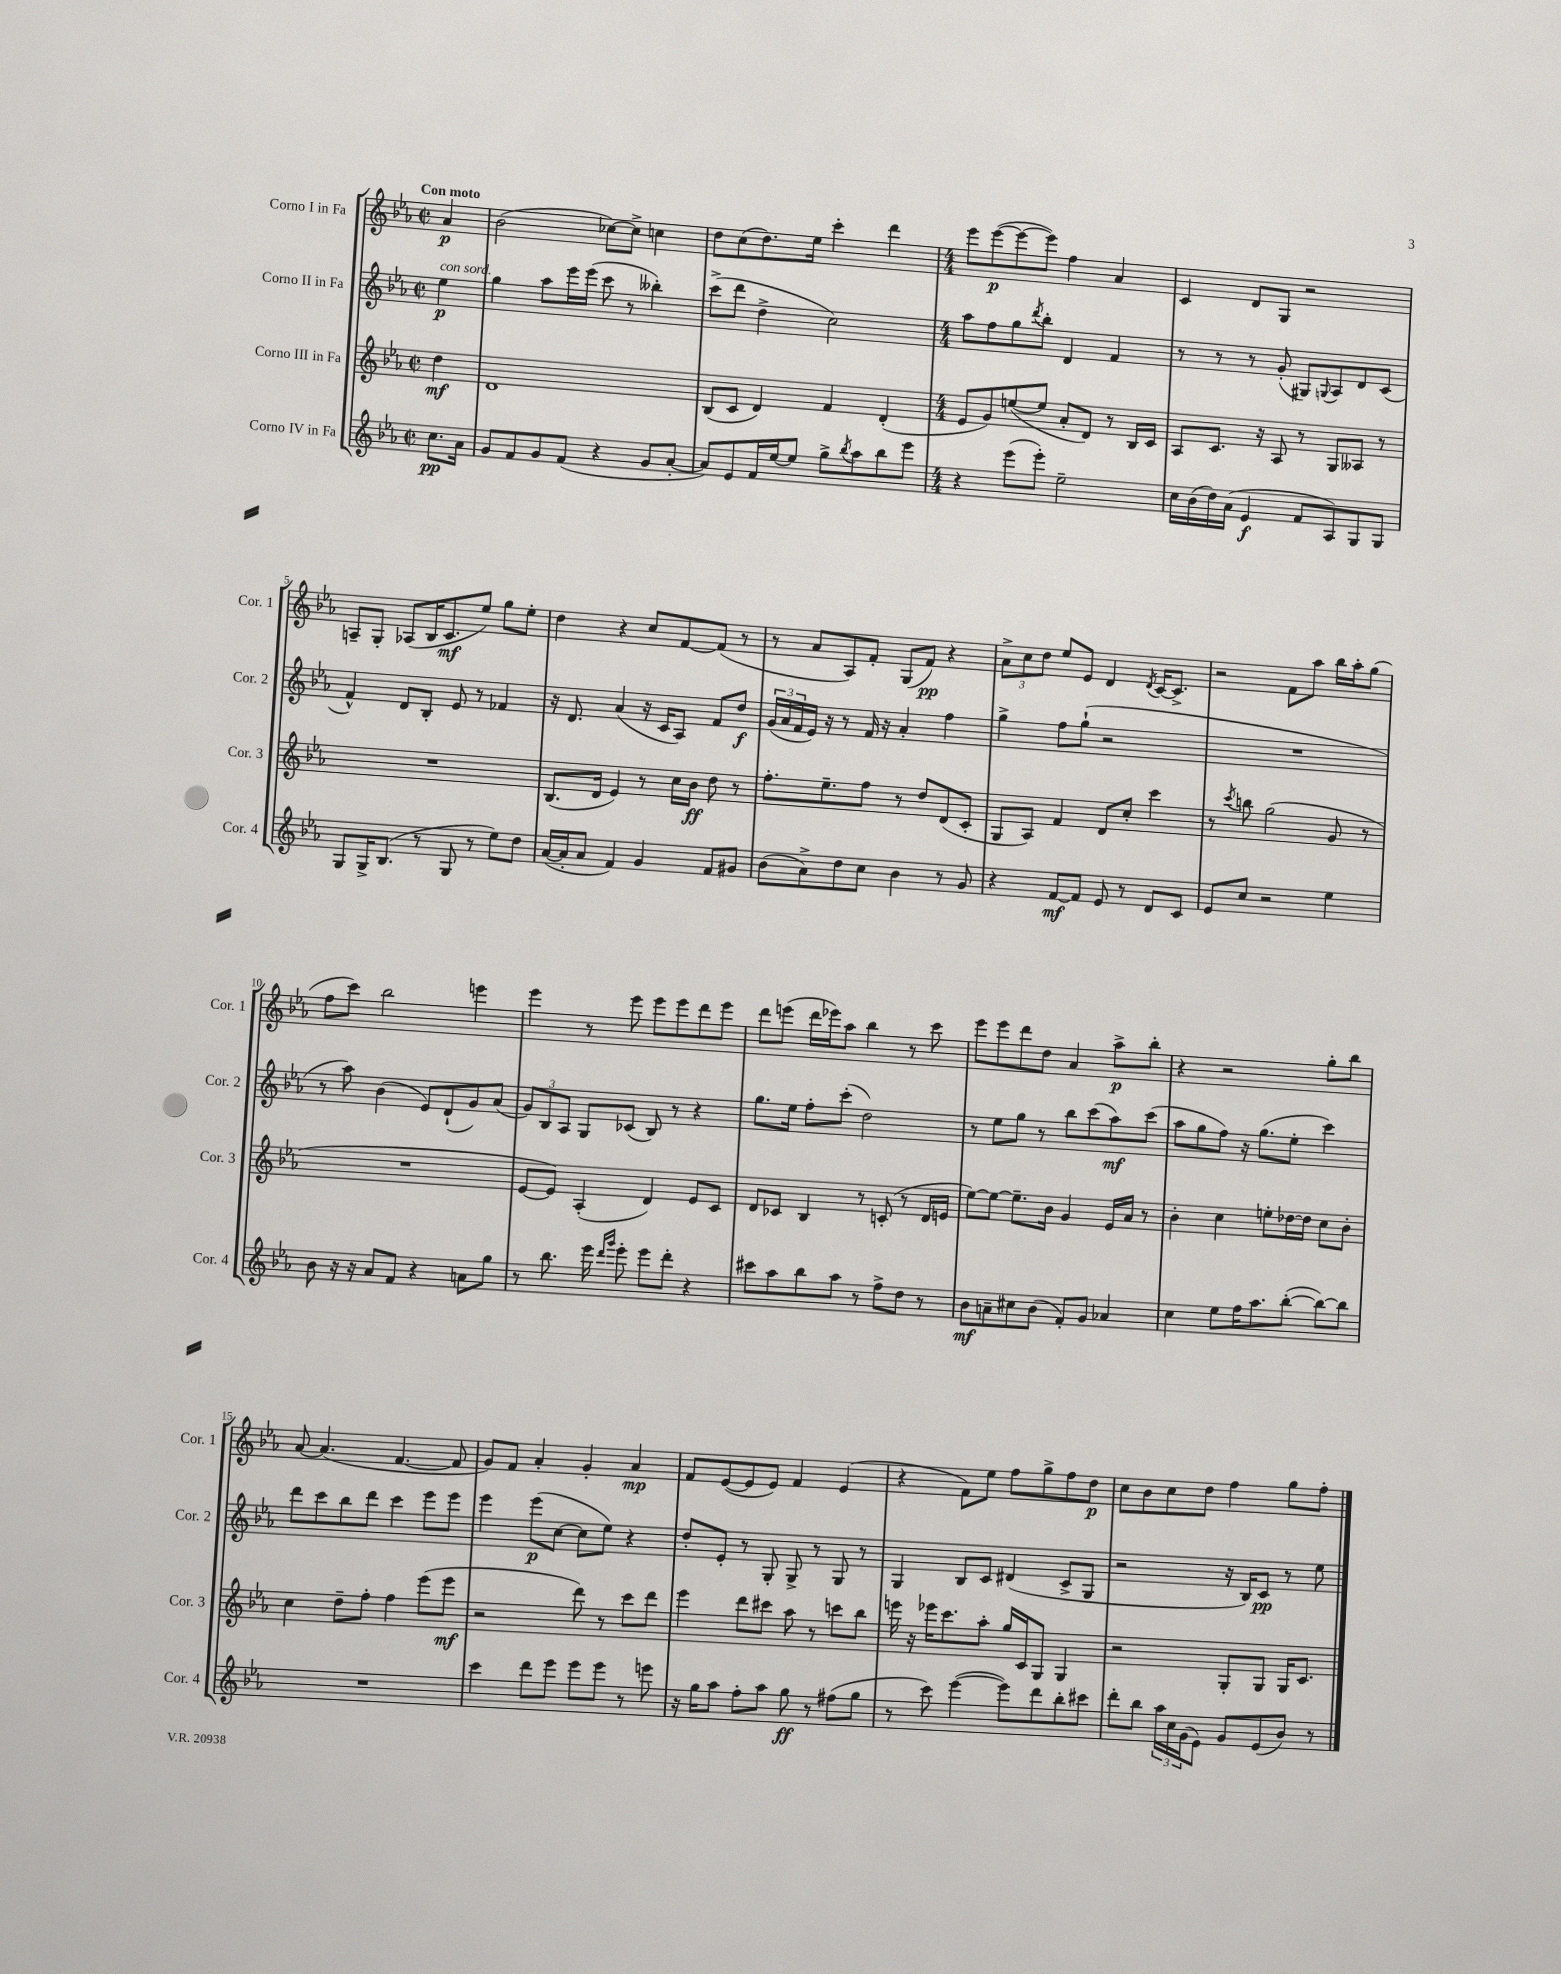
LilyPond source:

<<
\new StaffGroup <<
\new Staff = "s0" \with { instrumentName = "Corno I in Fa" shortInstrumentName = "Cor. 1" } {
    \clef treble \key ees \major \defaultTimeSignature \time 2/2 \partial 4 \tempo "Con moto"
    aes'4\p |
    bes'2( ces''8~) ces''8-> c''4 |
    d''8 c''8( d''8.) ees''16 c'''4-. d'''4 |
    \numericTimeSignature \time 4/4 ees'''8 ees'''8~\p( ees'''8~ ees'''8) f''4 aes'4 |
    c'4 d'8 g8 r2 |
    a8-- g8-. aes8( bes16 c'8.\mf ees''8) g''8 ees''8-. |
    d''4 r4 c''8 f'8~ f'8( r8 |
    r8 aes'8 aes8) f'8-. g8( f'8\pp) r4 |
    \tuplet 3/2 { aes'8-> c''8 d''8 } ees''8 ees'8 d'4 \acciaccatura { d'8 } c'16~ c'8.-> |
    r2 f'8 aes''8 bes''16 aes''16-. g''8( |
    f''8 c'''8) bes''2 e'''4 |
    ees'''4 r8 ees'''8 ees'''8 ees'''8 d'''8 ees'''8 |
    d'''8 e'''8( d'''16 ees'''16) aes''8 bes''4 r8 c'''8 |
    ees'''8 ees'''8 d'''8 d''8 aes'4 aes''8->\p bes''8-. |
    r4 r2 g''8-. bes''8 |
    aes'8~ aes'4.( f'4.~ f'8 |
    g'8) f'8 aes'4-. g'4-. aes'4\mp |
    f'8 ees'8~( ees'8 ees'8) f'4 ees'4( |
    r4 f'8) ees''8 f''8 g''8-> f''8 d''8\p |
    c''8 bes'8 c''8 d''8 f''4 g''8 f''8-. \bar "|." |
}
\new Staff = "s1" \with { instrumentName = "Corno II in Fa" shortInstrumentName = "Cor. 2" } {
    \clef treble \key ees \major \defaultTimeSignature \time 2/2 \partial 4
    ees''4\p^\markup { \italic "con sord." } |
    g''4 aes''8 ees'''16 ees'''16( c'''8 r8 beses''4-.) |
    c'''8->( d'''8 d''4-> c''2) |
    \numericTimeSignature \time 4/4 aes''8 f''8 g''8 \acciaccatura { d'''8 } bes''8-. d'4 f'4 |
    r8 r8 r8 g'8-.( gis8) \appoggiatura { g8 } aes8 d'8 c'8( |
    f'4-^) d'8 bes8-. ees'8 r8 fes'4 |
    r16 d'8. aes'4( r16 c'16 aes8) f'8 d''8\f |
    \tuplet 3/2 { g'16( aes'16 f'16 } ees'16) r16 r8 f'16 r16 aes'4-. f''4 |
    g''4-> f''8 g''8-!( r2 |
    R1 |
    r8 aes''8) bes'4( ees'8) d'8-!( g'8) aes'8( |
    \tuplet 3/2 { g'8) bes8 aes8 } g8 ces'8( bes8) r8 r4 |
    g''8. ees''16 f''8-. c'''8-.( d''2) |
    r8 ees''8 g''8 r8 bes''8 c'''8( aes''8\mf) c'''8( |
    aes''8 g''8 f''8) r16 g''8.( ees''8-. c'''4) |
    d'''8 c'''8 bes''8 d'''8 c'''4 ees'''8 ees'''8 |
    ees'''4 ees'''8\p( c''8~ c''8 ees''8) r4 |
    d''8-. ees'8-. r8 g8-. g8-> r8 g8 r8 |
    g4 bes8 c'8 dis'4( c'8-> g8 |
    r2 r16 bes16) c'8\pp r8 ees''8 \bar "|." |
}
\new Staff = "s2" \with { instrumentName = "Corno III in Fa" shortInstrumentName = "Cor. 3" } {
    \clef treble \key ees \major \defaultTimeSignature \time 2/2 \partial 4
    d''4\mf |
    d'1 |
    bes8( c'8 d'4) f'4 d'4-.( |
    \numericTimeSignature \time 4/4 ees'8 g'8) e''8~( e''8 aes'8-. d'8) r8 bes16 c'16 |
    aes8 c'8. r16 aes8 r8 g8 aeses8 r8 |
    R1 |
    bes8.( d'16 ees'4) r8 c''16 bes'16\ff d''8 r8 |
    f''8.-. ees''8.-- f''8 r8 d''8 d'8( c'8-. |
    g8 aes8) f'4 d'8 c''8-. c'''4 |
    r8 \acciaccatura { c'''8 } b''8 g''2( g'8 r8 |
    R1 |
    ees'8~ ees'8) aes4-.( d'4) ees'8 c'8 |
    d'8 ces'8 bes4 r8 c'8-.( r8 d'16 e'16 |
    ees''8~) ees''8~ ees''8.-- bes'16 g'4 ees'16 aes'16 r8 |
    bes'4-. c''4 e''8-. des''16~ des''16 c''8 bes'8-. |
    c''4 d''8-- f''8-. f''4 ees'''8( ees'''8\mf |
    r2 d'''8) r8 c'''8 d'''8 |
    ees'''4 d'''8 cis'''8 aes''8 r8 c'''8 bes''8 |
    e'''16 r16 ees'''16 c'''8. aes''8-. g''16 c'16 g8 g4 |
    r2 g8-. g8 g16 c'8. \bar "|." |
}
\new Staff = "s3" \with { instrumentName = "Corno IV in Fa" shortInstrumentName = "Cor. 4" } {
    \clef treble \key ees \major \defaultTimeSignature \time 2/2 \partial 4
    c''8.\pp aes'16 |
    g'8 f'8 g'8 f'8( r4 g'8 aes'8~-. |
    aes'8) ees'8 f'16 ees''16~ ees''8 g''8-> \acciaccatura { bes''8 } aes''8 bes''8 ees'''8 |
    \numericTimeSignature \time 4/4 r4 ees'''8( ees'''8-.) ees''2-- |
    c''16 bes'16( d''16) aes'16( ees'4\f f'8 aes8) g8 g8 |
    g8 g16-> bes8.( r8 g8 r8 ees''8) d''8 |
    aes'16~( aes'16-. aes'8 f'4) g'4 f'8 gis'8 |
    bes'8( aes'8->) d''8 c''8 bes'4 r8 g'8 |
    r4 f'8~\mf f'8 ees'8 r8 d'8 c'8 |
    ees'8 c''8 r2 ees''4 |
    bes'8 r16 r16 aes'8 f'8 r4 a'8 g''8 |
    r8 bes''8. ees'''16 \grace { d'''16 g'''16 } ees'''8-. ees'''8 d'''8-. r4 |
    cis'''8 aes''8 bes''8 aes''8 r8 f''8-> d''8 r8 |
    bes'8\mf a'8-- cis''8 bes'8( f'8-.) g'8 aes'4 |
    c''4 ees''8 f''16 aes''8. bes''8~-.( bes''8~) bes''8 |
    R1 |
    c'''4 d'''8 ees'''8 ees'''8 ees'''8 r8 e'''8 |
    r16 g''16 aes''8 f''8-. aes''8 g''8\ff r8 fis''8( g''8 |
    r8 c'''8) ees'''4~( ees'''8) d'''8 bes''8-. cis'''8 |
    d'''8-. bes''8 \tuplet 3/2 { aes''16 c''16 g'16( } ees'8) g'8 ees'8( bes'8) r8 \bar "|." |
}
>>
>>
